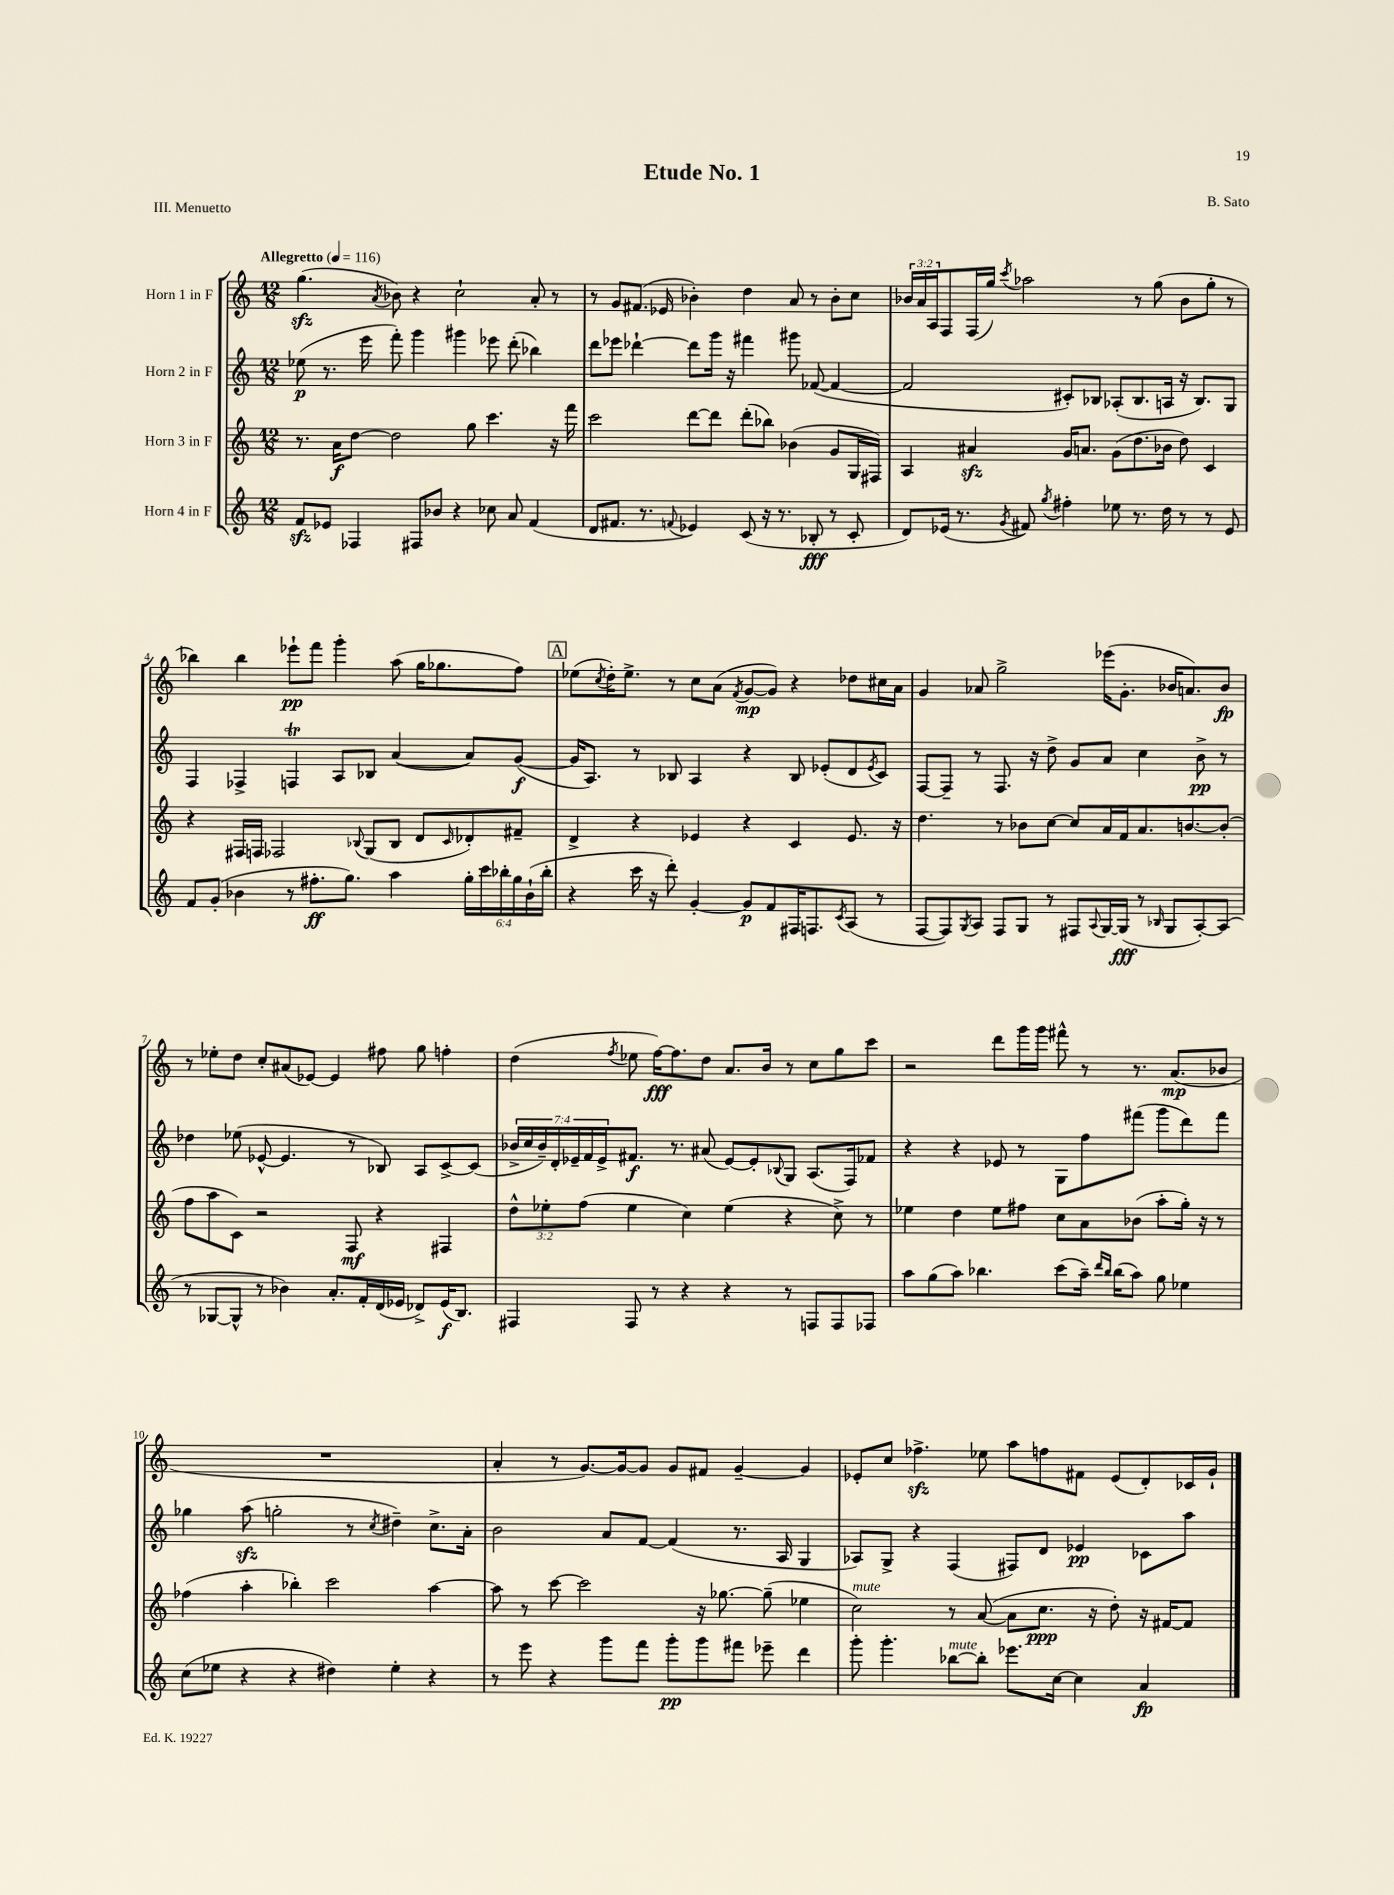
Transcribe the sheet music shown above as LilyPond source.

\header { title = "Etude No. 1" composer = "B. Sato" piece = "III. Menuetto" }
<<
\new StaffGroup <<
\new Staff = "s0" \with { instrumentName = "Horn 1 in F" } {
    \clef treble \key c \major \numericTimeSignature \time 12/8 \override Staff.TupletNumber.text = #tuplet-number::calc-fraction-text \tempo "Allegretto" 4 = 116
    g''4.\sfz( \acciaccatura { a'8 } bes'8) r4 c''2-! a'8-. r8 |
    r8 g'8 fis'8.( ees'16 bes'4-.) d''4 a'8 r8 bes'8-. c''8 |
    \tuplet 3/2 { bes'16 a'16 a16 } f8 f16( g''16) \acciaccatura { c'''8 } aes''2 r8 g''8( bes'8 g''8-. r8 |
    bes''4) bes''4 ees'''8-!\pp f'''8 g'''4-. a''8( g''16 ges''8. f''8) |
    \mark \markup { \box "A" } ees''8( \acciaccatura { c''8 } d''16-.) ees''8.-> r8 c''8 a'8( \acciaccatura { f'8 } g'8~\mp g'8) r4 des''8 cis''16 a'16 |
    g'4 aes'8 g''2-> ees'''16( g'8.-. bes'16 a'8.) bes'8\fp |
    r8 ees''8-. d''8 c''8-. ais'8( ees'8~) ees'4 fis''8 g''8 f''4-. |
    d''4( \acciaccatura { f''8 } ees''8 f''16~\fff) f''8. d''8 a'8. b'16 r8 c''8 g''8 c'''8 |
    r2 d'''8 g'''16 g'''16 fis'''8-^ r8 r8. a'8.\mp( bes'8 |
    R1. |
    a'4-. r8 g'8.~) g'16~ g'8 g'8 fis'8 g'4~-- g'4 |
    ees'8-. c''8 fes''4.->\sfz ees''8 a''8 f''8 fis'8 ees'8( d'8-.) ces'16 g'16-! \bar "|." |
}
\new Staff = "s1" \with { instrumentName = "Horn 2 in F" } {
    \clef treble \key c \major \numericTimeSignature \time 12/8 \override Staff.TupletNumber.text = #tuplet-number::calc-fraction-text
    ees''8\p( r8. e'''16 f'''8-.) g'''4 gis'''4 ees'''8 d'''8-.( bes''4) |
    d'''8 ees'''8 des'''4~-! des'''8 g'''16 r16 fis'''4 gis'''8 fes'8~( fes'4~ |
    fes'2 cis'8-.) bes8 aes8-.( bes8. a16 r16 bes8.) g8 |
    f4 fes4-> f4\trill a8 bes8 a'4~( a'8) g'8~\f( |
    \mark \markup { \box "A" } g'16 a8.) r8 bes8 a4 r4 bes8 ees'8-.( d'8 \acciaccatura { ees'8 } c'8) |
    f8~ f8-- r8 f8. r16 d''8-> g'8 a'8 c''4 b'8->\pp r8 |
    des''4 ees''8( ees'8~-^ ees'4. r8 bes8) a8 c'8~-> c'8( |
    \tuplet 7/4 { bes'16-> c''16 bes'16--) d'16-. ees'16-- f'16 ees'16-> } fis'8.\f r8. ais'8( ees'8~) ees'8-. \appoggiatura { bes8 } g8 a8.( f16) fes'8 |
    r4 r4 ees'8 r8 g8 f''8 fis'''8( g'''8 d'''8) fis'''8 |
    ges''4 a''8\sfz( g''2-. r8 \acciaccatura { c''8 } dis''4--) c''8.-> a'16-. |
    b'2 a'8 f'8~ f'4( r8. a16 g4 |
    aes8) g8-> r4 f4( fis8) d'8 ees'4\pp ces'8 a''8 \bar "|." |
}
\new Staff = "s2" \with { instrumentName = "Horn 3 in F" } {
    \clef treble \key c \major \numericTimeSignature \time 12/8 \override Staff.TupletNumber.text = #tuplet-number::calc-fraction-text
    r8. a'16\f d''8~ d''2 g''8 c'''4. r16 f'''16 |
    c'''2 d'''8~ d'''8 d'''8-.( bes''8) bes'4( g'8 g16 fis16) |
    a4 ais'4\sfz g'16 a'8. g'8( d''8. bes'16 d''8) c'4 |
    r4 fis16 f16 fes2 \appoggiatura { bes8 } g8( bes8 d'8 \grace { c'16 } des'8-.) fis'8-- |
    \mark \markup { \box "A" } d'4-> r4 ees'4 r4 c'4 ees'8. r16 |
    d''4. r8 bes'8 c''8~ c''8 a'16 f'16 a'8. b'8.~ b'8-.( |
    f''8 a''8 c'8) r2 f8\mf r4 fis4 |
    \tuplet 3/2 { d''8-^ ees''8-. f''8( } ees''4 c''4) ees''4( r4 c''8->) r8 |
    ees''4 d''4 ees''8 fis''8 c''8 a'8 bes'8( a''8-. g''16-.) r16 r8 |
    fes''4( a''4-. bes''4-.) c'''2 a''4~ |
    a''8 r8 c'''8~ c'''2 r16 ges''8.~ ges''8--( ees''4 |
    c''2^\markup { \italic "mute" }) r8 a'8~( a'8 c''8.\ppp r16 d''8-.) r16 fis'16~ fis'8 \bar "|." |
}
\new Staff = "s3" \with { instrumentName = "Horn 4 in F" } {
    \clef treble \key c \major \numericTimeSignature \time 12/8 \override Staff.TupletNumber.text = #tuplet-number::calc-fraction-text
    f'8\sfz ees'8 fes4 fis8 bes'8 r4 ces''8 a'8 f'4( |
    d'8 fis'8. r8. \appoggiatura { f'8 } ees'4) c'8( r16 r8. bes8-.\fff r8 c'8-. |
    d'8) ees'16( r8. \acciaccatura { g'8 } fis'8) \acciaccatura { g''8 } fis''4-. ees''8 r8. d''16 r8 r8 ees'8 |
    f'8 g'8-.( bes'4 r8 fis''8.-.\ff g''8.) a''4 \tuplet 6/4 { g''16-. c'''16 bes''16-. g''16 bes'16-!( bes''16-. } |
    \mark \markup { \box "A" } r4 c'''16 r16 d'''8-.) g'4~-. g'8\p f'8 fis16 f8. \acciaccatura { c'8 } a8( r8 |
    f8~ f8) \acciaccatura { g8 } a8 f8 g8 r8 fis8 \appoggiatura { a8 } g16~ g16\fff( r8 \grace { bes16 } g8 a8~-.) a8( |
    r8 ges8~ ges8-^ r8 bes'4) a'8.-. f'16-. d'16( ees'16 des'8->) ees'16\f( b8.) |
    fis4 fis8 r8 r4 r4 r8 f8 f8 fes8 |
    a''8 g''8( a''8) bes''4. c'''8( a''16--) \grace { d'''16 bes''16 } bes''16( a''8) g''8 ees''4 |
    c''8( ees''8 r4 r4 dis''4) ees''4-. r4 |
    r8 e'''8 r4 g'''8 f'''8 g'''8-.\pp g'''8 fis'''8 ees'''8-- d'''4 |
    g'''8-. g'''4.-. bes''8~^\markup { \italic "mute" } bes''8-. ees'''8. c''16~ c''4 a'4\fp \bar "|." |
}
>>
>>
